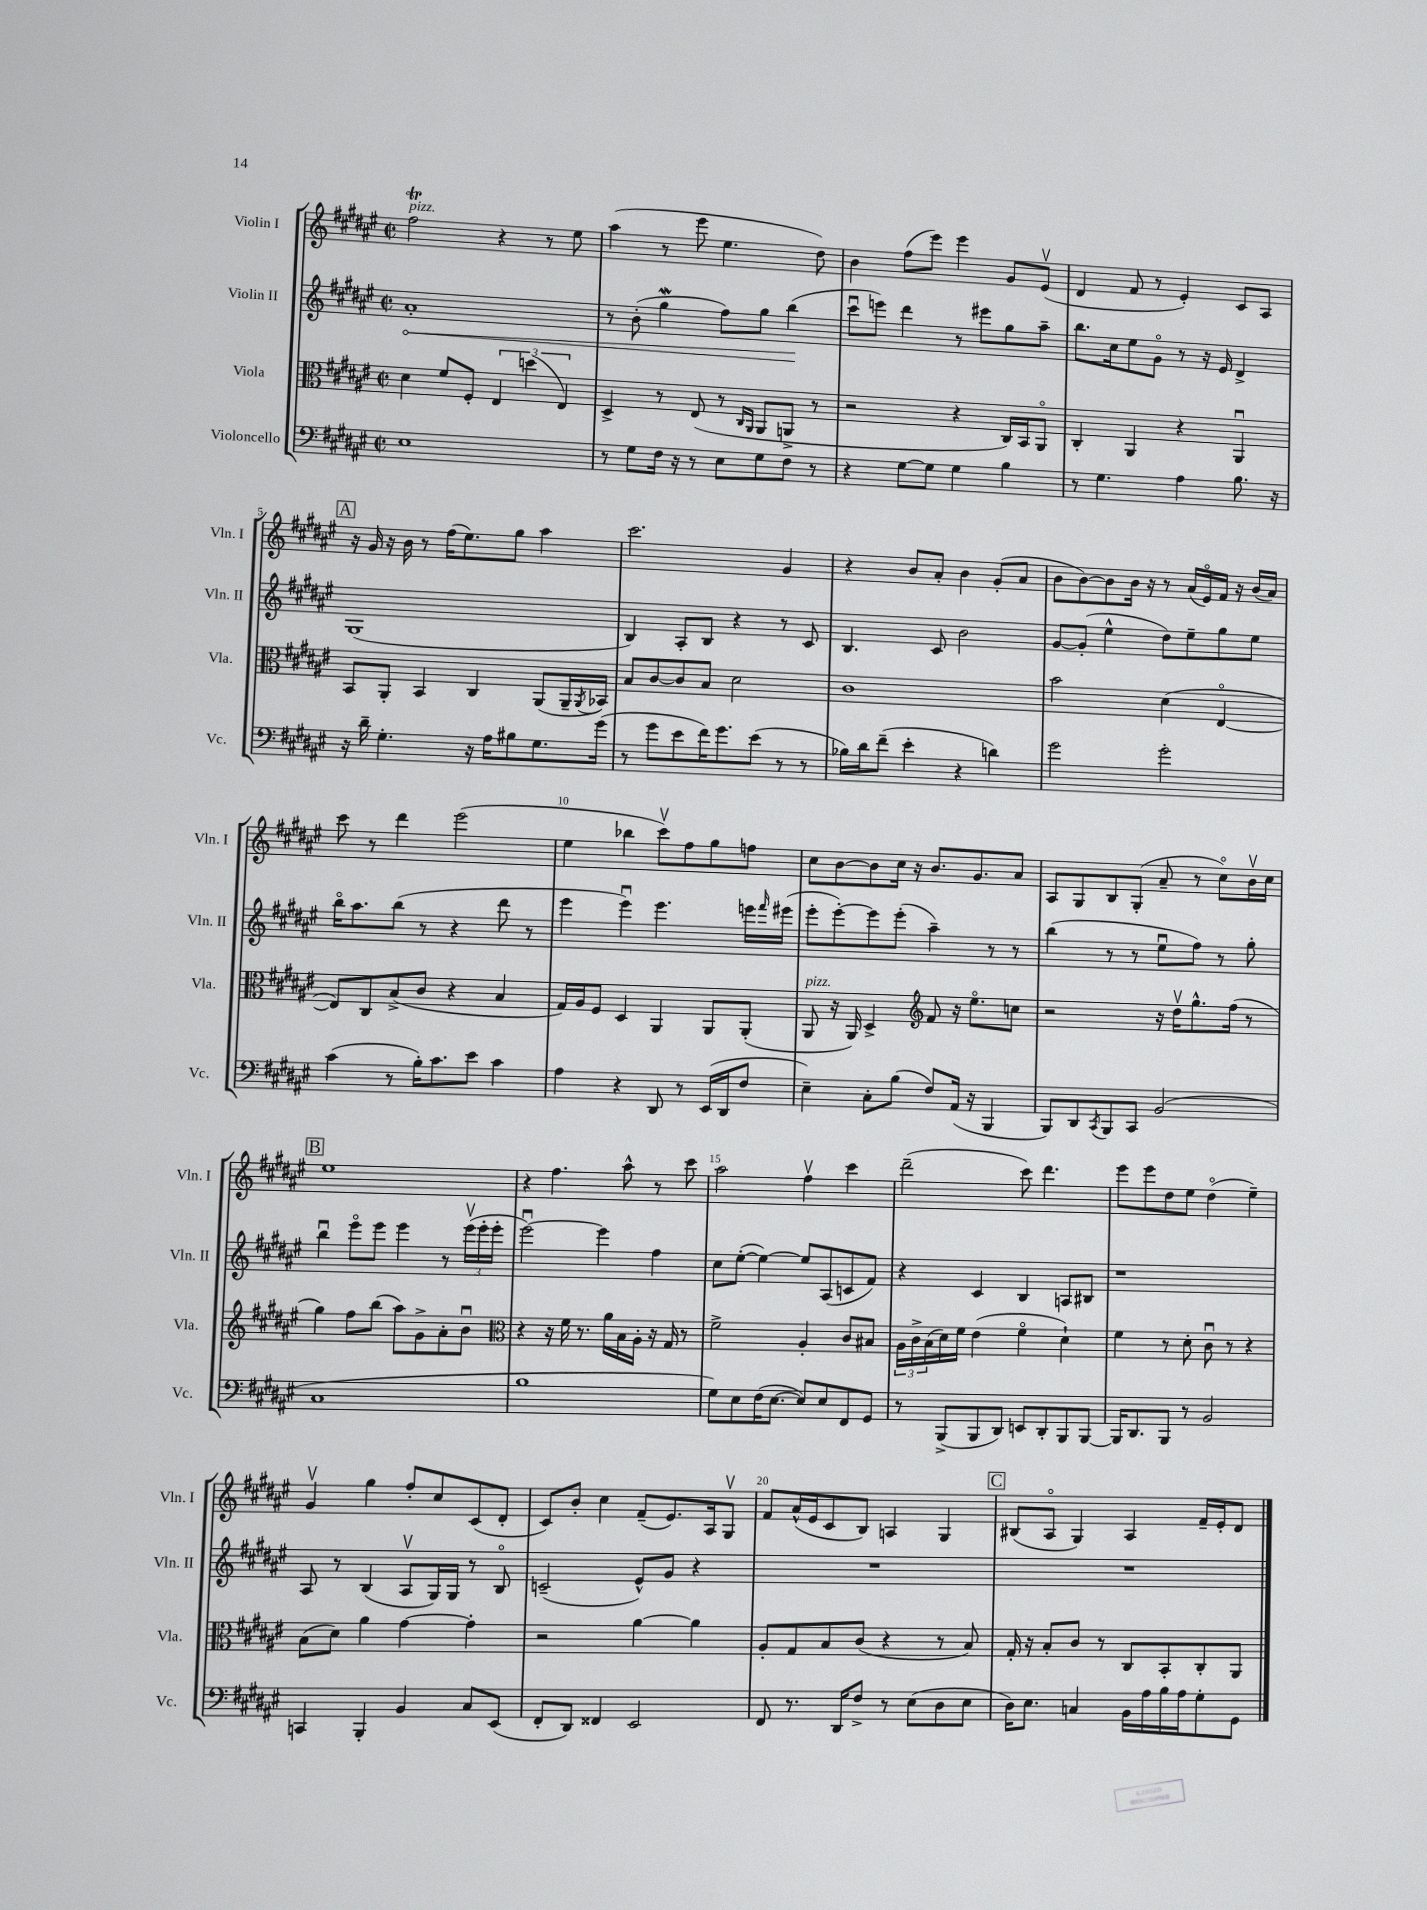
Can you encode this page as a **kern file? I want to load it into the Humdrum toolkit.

**kern	**kern	**kern	**kern
*staff4	*staff3	*staff2	*staff1
*clefF4	*clefC3	*clefG2	*clefG2
*k[f#c#g#d#a#e#]	*k[f#c#g#d#a#e#]	*k[f#c#g#d#a#e#]	*k[f#c#g#d#a#e#]
*M2/2	*M2/2	*M2/2	*M2/2
*met(c|)	*met(c|)	*met(c|)	*met(c|)
1E#	4d#\	1a#'	2ff#\
.	8f#/L	.	.
.	8F#'/J	.	.
.	6E#/	.	4r
.	(6dd\	.	.
.	.	.	8r
.	6E#/)	.	.
.	.	.	8ee#\
=	=	=	=
8r	4D#^/	8r	(4aa#\
8G#\L	.	(8b'\	.
16F#\Jk	8r	4gg#\	8r
16r	.	.	.
8r	(8E#/	.	8eee#\
8E#\L	8r	8ff#\L)	4.ee#\
.	16qqC#/LL	.	.
.	16qqAA#/JJ	.	.
8G#\	8AA#/L	8gg#\J	.
8F#\J	8AA^/J	(4bb\	.
8r	8r	.	8dd#\)
=	=	=	=
4r	2r	8ccc#u\L	4b\
.	.	8eee\J)	.
[8G#\L	.	4ddd#\	(8ff#\L
8G#\]J	.	.	8eee#\J)
4G#\	4r	8r	4eee#\
.	.	8eee#\L	.
4B\	16C#/LL)	8gg#\	8g#/L
.	16BB/J	.	.
.	8AA#o/J	8aa#~\J	(8e#v/J
=	=	=	=
8r	4C#'/	8.bb\L	4d#/
4.G#\	.	.	.
.	.	16cc#\k	.
.	4AA#/	8ee#\	8f#/
.	.	8g#o\J	8r
4A#\	4r	8r	4e#'/)
.	.	16r	.
.	.	16e#/	.
8.B\	4AA#u/	4d#^/	8c#/L
.	.	.	8A#/J
16r	.	.	.
=	=	=	=
16r	8BB/L	(1G#	16r
16d#~\	.	.	16g#/
4.G#'\	8AA#'/J	.	16r
.	.	.	16b\
.	4BB/	.	8r
.	.	.	(16ff#\LK
.	.	.	8.ee#\)
16r	4C#/	.	.
16A#\LK	.	.	.
8B#\	.	.	8gg#\J
8.G#\	(8AA#/L	.	4aa#\
.	16AA#~/L	.	.
.	8qAA#/	.	.
(16g#\Jk	16BB-/JJ)	.	.
=	=	=	=
8r	8B/L	4B/)	2.ccc#\
8g#\L	[8c#/	.	.
8e#\	8c#/]	8A#'/L	.
16f#\K)	8B/J	8B/J	.
8.g#\	.	.	.
.	2d#\	4r	.
(8e#\J	.	.	.
8r	.	8r	4g#/
8r	.	8c#/	.
=	=	=	=
16B-\LL)	1c#	4.B/	4r
16d#\J	.	.	.
(8f#~\J	.	.	.
4e#'\	.	.	8b/L
.	.	8c#/	8a#'/J
4r	.	2b\	4b\
4d\)	.	.	(8g#'/L
.	.	.	8a#/J
=	=	=	=
2g#\	2b\	[8g#/L	8b\L
.	.	(8g#'/]J	[8b\)
.	.	4ee#^^\	8b\]
.	.	.	16b\Jk
.	.	.	16r
2g#'\	(4d#\	8dd#\L)	8r
.	.	8ee#~\	(16a#/LL
.	.	.	16e#o/)
.	[4E#o/	8gg#\	16f#/JJ
.	.	.	16r
.	.	8ee#\J	(16b/LL
.	.	.	16a#/JJ)
=	=	=	=
(4c#\	8E#/]L)	16bbo\LK	8ccc#\
.	.	8.aa#\	.
.	8C#/	.	8r
8r	(8B^/	(8bb\J	4ddd#\
16B'\LK)	8c#/J	8r	.
8.c#\	.	.	.
.	4r	4r	(2eee#\
8e#\J	.	.	.
4c#\	4B/	8ddd#\	.
.	.	8r	.
=	=	=	=
4A#\	16G#/LL)	4eee#\	4ee#\
.	16A#/J	.	.
.	8F#/J	.	.
4r	4D#/	4eee#u\)	4bb-\
8DD#/	4AA#/	4.eee#\	8ccc#v\L)
8r	.	.	8ff#\
(16EE#/LL	8AA#/L	.	8gg#\
16DD#/J	.	.	.
8F#/J	(8AA#'/J	16eee\LL	8ff\J
.	.	16qqfff#/	.
.	.	(16eee#\JJ	.
=	=	=	=
4E#~\)	8AA#/	8eee#'\L	8cc#\L
.	16r	[8eee#'\)	[8b\
.	16AA#/)	.	.
8C#'\L	4D#^/	8eee#\]	8b\]
(8B\J	.	(8eee#'\J	16cc#\Jk
.	.	.	16r
*	*clefG2	*	*
8F#/L)	8f#/	4aa#~\)	8.b/L
(16AA#/Jk	16r	.	.
16r	8.ee#o\L	.	8.g#/
4BBB/	.	8r	.
.	8cc\J	8r	8a#/J
=	=	=	=
8BBB/L)	2r	(4bb\	8A#/L
8DD#/	.	.	8G#/
8qCC#/	.	.	.
8BBB/	.	8r	8B/
8CC#/J	.	8r	(8G#'/J
(2BB/	16r	8ee#u\L	8a#~/
.	16dd#v\LK	.	.
.	8.gg#^^\	8ff#\J)	8r
.	.	8r	8cc#o\L)
.	(16ff#\Jk	.	.
.	8r	8gg#'\	16bv\L
.	.	.	16cc#\JJ
=	=	=	=
1C#	4gg#\)	4bbu\	1ee#
.	8ff#\L	8eee#o\L	.
.	(8bb\J	8eee#\J	.
.	8aa#\L)	4eee#\	.
.	8g#^\	.	.
.	8a#'\	8r	.
.	8bu\J	(24eee#v\LL	.
.	.	24eee#'\	.
.	.	24eee#'\JJ	.
=	=	=	=
*	*clefC3	*	*
1B	4r	[2eee#u\)	4r
.	16r	.	4.ff#\
.	16f#\	.	.
.	8.r	.	.
.	.	4eee#\]	.
.	16a#\LL	.	.
.	16B\	.	8aa#^^\
.	16A#'\JJ	.	.
.	16r	4ff#\	8r
.	16G#/	.	.
.	8r	.	8ccc#\
=	=	=	=
8G#\L)	2f#^\	8cc#\L	2aa#\
8E#\	.	([8ee#'\J	.
(16F#\K	.	4ee#\_)	.
[8.E#\J	.	.	.
8E#/]L)	4A#'/	8ee#/]L	4ff#v\
8E#/	.	(8A#/	.
8FF#/	8c#/L	8c/	4ccc#\
8GG#/J	8B#/J	8f#/J)	.
=	=	=	=
8r	24A#\LL	4r	(2ddd#~\
.	24c#^\	.	.
.	(24B\	.	.
(8BBB^/L	16d#\)	.	.
.	16f#\JJ	.	.
8BBB/	(4e#\	4c#/	.
8DD#/J)	.	.	.
8EE/L	4f#o\	4B/	8ccc#\)
8DD#'/	.	.	4.ddd#\
8BBB/	4d#`\)	8A/L	.
[8BBB/J	.	8B#/J	.
=	=	=	=
16BBB/]LK	4f#\	1r	8eee#\L
8.DD#/	.	.	.
.	.	.	8eee#\
8BBB/J	8r	.	8dd#\
8r	8d#'\	.	8ee#\J
2BB/	8c#u\	.	(4dd#o\
.	8r	.	.
.	4r	.	4ee#~\)
=	=	=	=
4CC/	(8B\L	8A#/	4g#v/
.	8d#\J)	8r	.
4BBB'/	4a#\	(4B/	4gg#\
4BB/	[4g#\	8A#v/L	8ff#'/L
.	.	16G#/L)	8cc#/
.	.	16G#/JJ	.
8C#/L	4g#'\]	8r	(8c#/
(8EE#/J	.	8Bo/	8d#'/J
=	=	=	=
8FF#'/L	2r	(2c~/	8c#/L)
8DD#/J)	.	.	8b'/J
4FF##/	.	.	4cc#\
2EE#/	[4a#\	8e#^^/L)	(8f#~/L
.	.	8g#/J	8.e#/)
.	4a#\]	4r	.
.	.	.	16A#/k
.	.	.	8G#v/J
=	=	=	=
8FF#/	8A#'/L	1r	8f#/L
8.r	8G#/	.	(16a#^^/L
.	.	.	16e#/J
.	8B/	.	8c#/
16DD#/LK	.	.	.
8F#^/J	(8c#/J	.	8B/J)
8r	4r	.	4A/
(8E#\L	.	.	.
8D#\	8r	.	4G#/
8E#\J	8B/)	.	.
=	=	=	=
16D#\LK)	16G#'/	1r	(8B#/L
8.E#\J	16r	.	.
.	8B'/L	.	8A#o/J
4C/	8c#/J	.	4G#/)
.	8r	.	.
16BB\LL	8C#/L	.	4A#/
16A#\	.	.	.
16B\	8BB'/	.	.
16A#\J	.	.	.
8G#'\	8C#'/	.	16f#~/LL
.	.	.	16e#'/J
8GG#\J	8AA#/J	.	8d#/J
==	==	==	==
*-	*-	*-	*-
